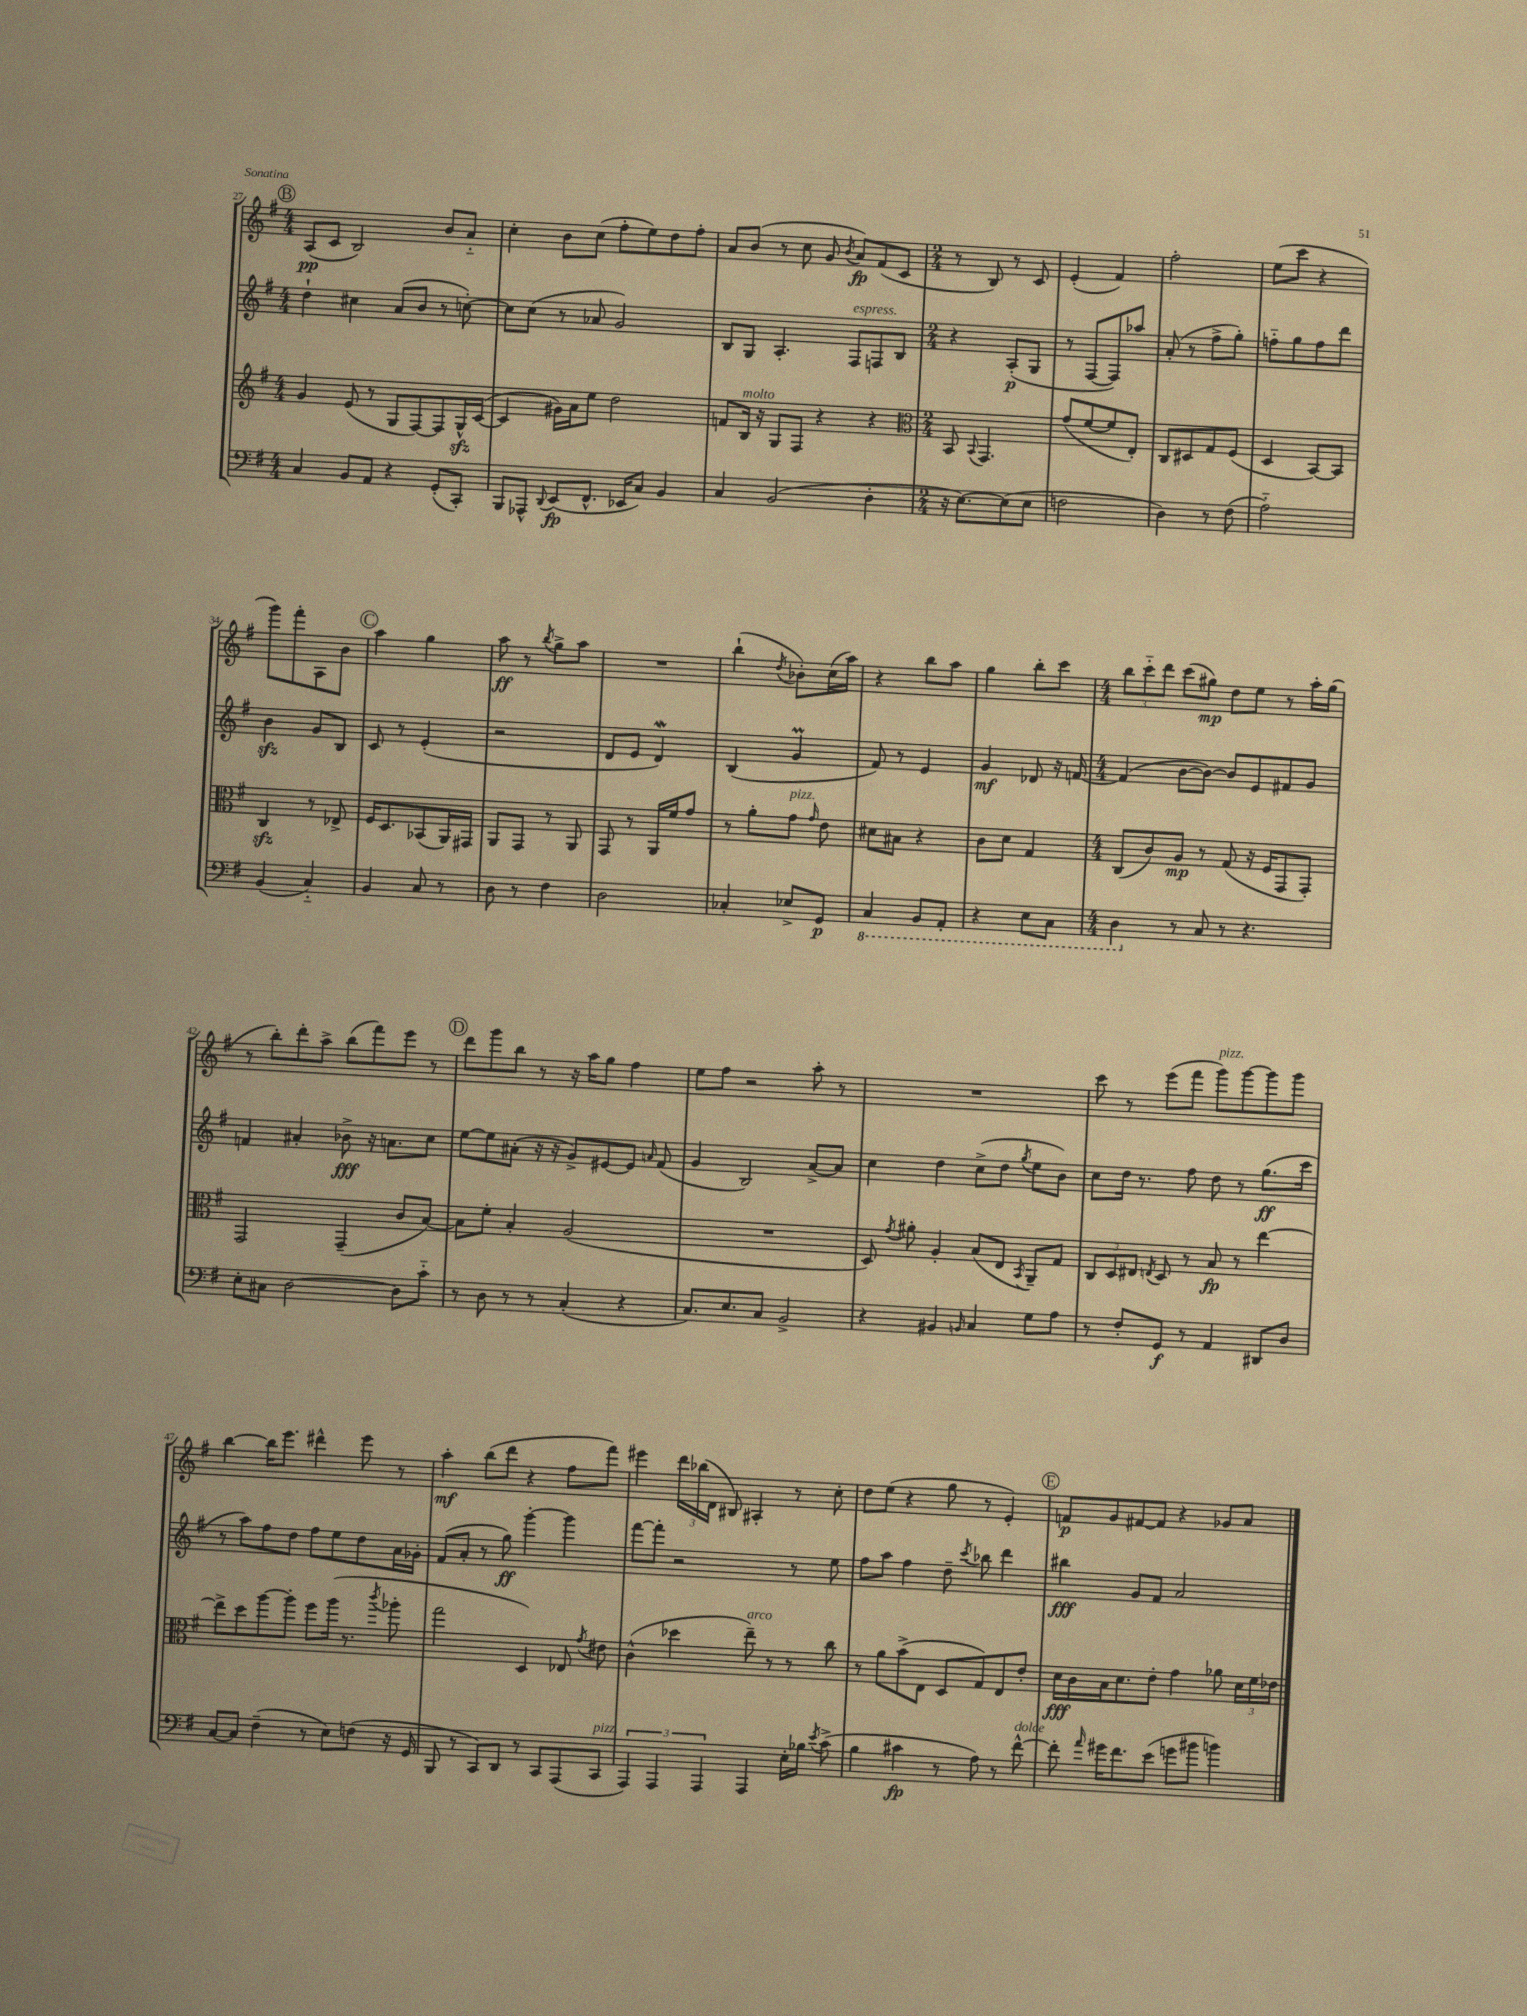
<<
\new StaffGroup <<
\new Staff = "s0" {
    \clef treble \key g \major \numericTimeSignature \time 4/4
    \autoBeamOff \mark \markup { \circle "B" } a8[\pp( c'8] b2) b'8[ a'8]-_ |
    c''4-. b'8[ c''8]( fis''8[-. e''8) d''8 fis''8]-. |
    a'8[ b'8]( r8 c''8 g'8 \acciaccatura { b'8 } a'8[\fp) fis'8( c'8] |
    \numericTimeSignature \time 2/4 r8 b8) r8 c'8 |
    e'4-.( fis'4) |
    fis''2-. |
    e''8[( c'''8] r4 |
    g'''8[) fis'''8-. a8 b'8] |
    \mark \markup { \circle "C" } a''4 g''4 |
    a''8\ff r8 \acciaccatura { b''8 } g''8[-> a''8] |
    R2 |
    b''4-!( \acciaccatura { d''8 } bes'8[-.) c''16( a''16]) |
    r4 b''8[ a''8] |
    g''4 b''8[-. c'''8] |
    \numericTimeSignature \time 4/4 \tuplet 3/2 { b''8[ c'''8-_ d'''8] } c'''8[( gis''8]\mp) d''8[ e''8] r8 a''16[-. gis''16]( |
    r8 b''8[-.) d'''8-. a''8]-> b''8[( fis'''8) e'''8] r8 |
    \mark \markup { \circle "D" } d'''8[ g'''8 b''8] r8 r16 a''16[ g''8] fis''4 |
    e''8[ fis''8] r2 a''8-. r8 |
    R1 |
    c'''8 r8 e'''8[( fis'''8] g'''8[^\markup { \italic "pizz." }) g'''8~ g'''8 g'''8] |
    b''4~ b''16[ e'''8.] dis'''4-^ e'''8 r8 |
    a''4-.\mf b''8[( d'''8] r4 fis''8[ fis'''8]) |
    eis'''4 \tuplet 3/2 { d'''16[ bes''16( d'16] } bis8) ais4-. r8 c''8-. |
    d''8[ e''8]( r4 g''8 r8 e'4-.) |
    \mark \markup { \circle "E" } f'8[\p g'8 fis'8~ fis'8] r4 ges'8[ a'8] \bar "|." |
}
\new Staff = "s1" {
    \clef treble \key g \major \numericTimeSignature \time 4/4
    \autoBeamOff \mark \markup { \circle "B" } d''4-! cis''4 a'8[( b'8] r8 c''8~-.) |
    c''8[ c''8]( r8 aes'8 g'2) |
    b8[ g8] a4.-. fis8[^\markup { \italic "espress." } f8 b8] |
    \numericTimeSignature \time 2/4 r4 a8[-.\p( g8] |
    r8 fis8[~ fis8) aes''8] |
    a'8-.( r8 fis''8[-> g''8]-.) |
    f''8[-_ g''8 f''8 d'''8] |
    b'4\sfz g'8[ b8] |
    \mark \markup { \circle "C" } c'8 r8 e'4-.( |
    r2 |
    d'8[ e'8] d'4\mordent) |
    b4( g'4\prall |
    fis'8) r8 e'4 |
    g'4\mf des'8 r16 f'16~ |
    \numericTimeSignature \time 4/4 f'4( b'8[~ b'8]~) b'8[ e'8 fis'8 g'8] |
    f'4 ais'4-. bes'8->\fff r16 a'8.[ c''8] |
    \mark \markup { \circle "D" } e''8[~ e''8 ais'8]-.( r16 r16 g'8[->) eis'8~ eis'8] \grace { a'16 } fis'8( |
    g'4 b2) a'8[~-> a'8] |
    c''4 d''4 c''8[->( d''8] \acciaccatura { g''8 } e''8[ b'8]) |
    c''8[ d''16] r8. fis''8 d''8 r8 g''8.[\ff( c'''16] |
    r8 a''8[) fis''8 d''8] fis''8[ e''8 d''8 a'16 ges'16]-. |
    fis'8[( a'8]-. r8 g''8\ff) g'''4~-. g'''4 |
    fis'''8[~ fis'''8]-. r2 r8 e''8 |
    fis''8[ a''8] fis''4 d''8-- \acciaccatura { c'''8 } bes''8 d'''4 |
    \mark \markup { \circle "E" } bis''4\fff g'8[ fis'8] a'2 \bar "|." |
}
\new Staff = "s2" {
    \clef treble \key g \major \numericTimeSignature \time 4/4
    \autoBeamOff \mark \markup { \circle "B" } g'4 e'8( r8 g8[ fis8~) fis8 g16-^\sfz c'16]~( |
    c'4 gis'16[) a'16 e''8] d''2 |
    f'8[ b16]^\markup { \italic "molto" } r16 g8[ fis8] r4 r4 |
    \numericTimeSignature \time 2/4 \clef alto b,8 \appoggiatura { b,8 } g,4. |
    g'8[( fis'8~ fis'8 e8]-.) |
    c8[ dis8 g8 fis8]( |
    d4 b,8[~) b,8] |
    c4\sfz r8 ees8-> |
    \mark \markup { \circle "C" } fis16[ d8. bes,8( a,16) gis,16] |
    a,8[ g,8] r8 a,8 |
    g,8 r8 a,16[ fis'16 g'8] |
    r8 a'8[-. g'8]^\markup { \italic "pizz." } \grace { g'16 } e'8 |
    dis'8[ bis8] r4 |
    c'8[ d'8] g4 |
    \numericTimeSignature \time 4/4 c8[( c'8) a8]\mp r8 g8( r16 fis16[ g,8 g,8]-.) |
    g,2 g,4--( c'8[ b8]~) |
    \mark \markup { \circle "D" } b8[ fis'8]-. b4-. a2( |
    R1 |
    d8) \acciaccatura { g'8 } ais'8-. a4-. b8[( e8] \acciaccatura { b,8 } a,8[--) g8] |
    \tuplet 3/2 { c8[ d8 eis8] } \acciaccatura { e8 } d8 r8 b8\fp r8 e''4~ |
    e''8[-> d''8 a''8~ a''8]-. fis''8[ a''16]( r8. \acciaccatura { c'''8 } aes''8-. |
    g''2 d4) ees8 \acciaccatura { g'8 } eis'8 |
    c'4-^( des''4 e''8--^\markup { \italic "arco" }) r8 r8 c''8 |
    r8 a'8[ b'8->( e8] d8[ g8) e8 e'8]-. |
    \mark \markup { \circle "E" } d'16[\fff c'16 b16 d'8. e'8]-. g'4 aes'8 \tuplet 3/2 { d'16[ fis'16 ees'16] } \bar "|." |
}
\new Staff = "s3" {
    \clef bass \key g \major \numericTimeSignature \time 4/4
    \autoBeamOff \mark \markup { \circle "B" } c4 b,8[ a,8] r4 g,8[-.( c,8]-.) |
    b,,8[ aes,,8]-^ \appoggiatura { d,8 } e,8[\fp( fis,8.]-^ ees,16[ c8]) b,4 |
    c4 b,2( d4-. |
    \numericTimeSignature \time 2/4 r16 e8.[~) e8( e8] |
    f2 |
    d4) r8 fis8( |
    a2-_) |
    b,4( c4-_) |
    \mark \markup { \circle "C" } b,4 c8 r8 |
    d8 r8 fis4 |
    d2 |
    ces4-. ees8[-> g,8]\p |
    \ottava #-1 c,4 b,,8[ a,,8]-. |
    r4 e,8[ c,8] |
    \numericTimeSignature \time 4/4 d,4 \ottava #0 r8 c8 r8 r4. |
    e8[-. cis8] d2~ d8[ c'8]-_ |
    \mark \markup { \circle "D" } r8 d8 r8 r8 c4-.( r4 |
    c8.[) e8. c8] b,2-> |
    r4 bis,4 \grace { b,16 } c4 g8[ a8] |
    r8 fis8[-. g,8]\f r8 a,4 dis,8[ d8] |
    c8[~ c8] fis4--( r8 e8[) f8]( r16 g,16 |
    b,,8 r8 c,8[) d,8] r8 c,8[ a,,8( c,8]^\markup { \italic "pizz." } |
    \tuplet 3/2 { a,,4) a,,4 a,,4 } a,,4 e16[-. bes16] \acciaccatura { e'8 } c'8->( |
    b4 cis'4\fp r8 a8) r8 fis'8~-^^\markup { \italic "dolce" } |
    \mark \markup { \circle "E" } fis'8-. \grace { a'16 } gis'16[ fis'8. e'8]( g'8[ bis'8] b'4) \bar "|." |
}
>>
>>
\layout { \context { \Score currentBarNumber = #27 } }
